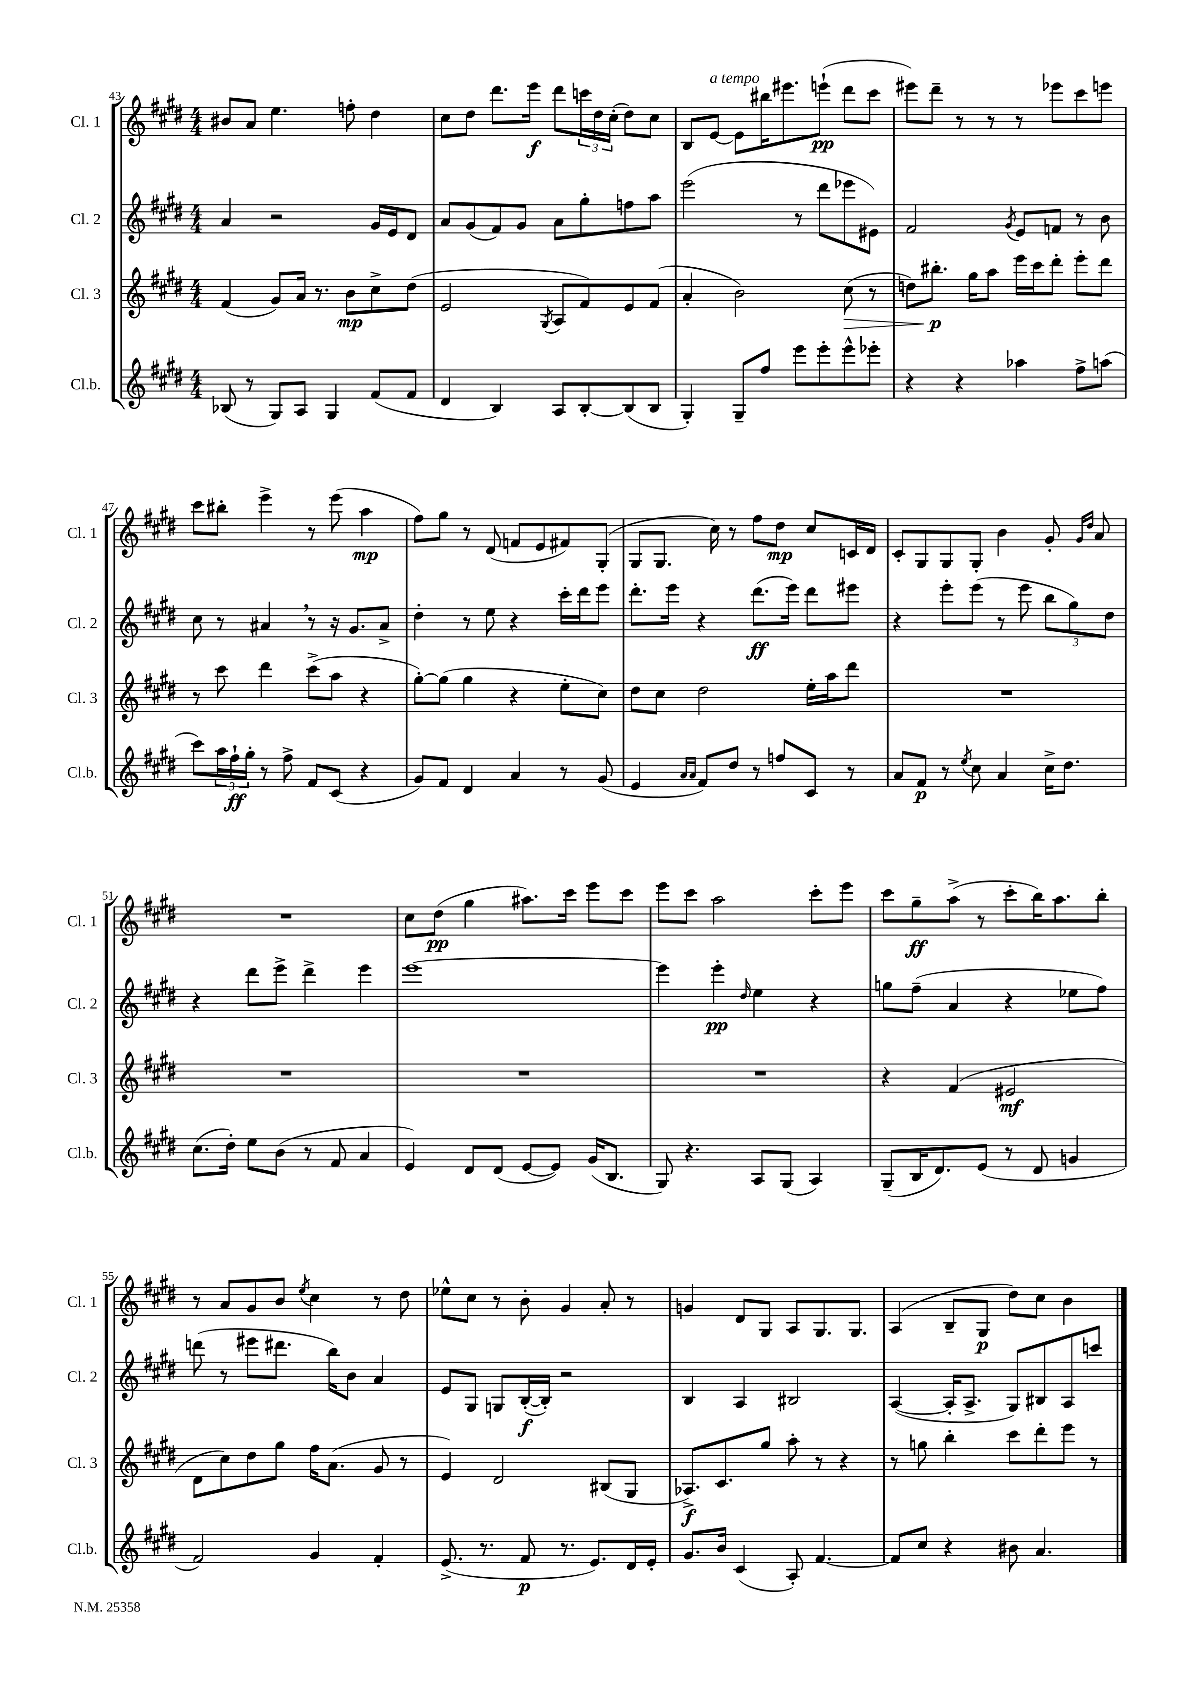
<<
\new StaffGroup <<
\new Staff = "s0" \with { instrumentName = "Cl. 1" shortInstrumentName = "Cl. 1" } {
    \clef treble \key e \major \numericTimeSignature \time 4/4
    bis'8 a'8 e''4. f''8-. dis''4 |
    cis''8 dis''8 dis'''8. e'''16\f dis'''8 \tuplet 3/2 { c'''16 dis''16 cis''16-.( } dis''8) cis''8 |
    b8 e'8~^\markup { \italic "a tempo" } e'8 bis''16 eis'''8. e'''8-!\pp( dis'''8 cis'''8 |
    eis'''8) dis'''8-- r8 r8 r8 ees'''8 cis'''8 e'''8 |
    cis'''8 bis''8-. e'''4-> r8 e'''8( a''4\mp |
    fis''8) gis''8 r8 dis'8( f'8 e'8 fis'8) gis8-.( |
    gis8 gis8. cis''16) r8 fis''8 dis''8\mp cis''8 c'16 dis'16 |
    cis'8-. gis8 gis8 gis8-. b'4 gis'8-. \grace { gis'16 dis''16 } a'8 |
    R1 |
    cis''8 dis''8\pp( gis''4 ais''8.) cis'''16 e'''8 cis'''8 |
    e'''8 cis'''8 a''2 cis'''8-. e'''8 |
    cis'''8 gis''8--\ff a''8->( r8 cis'''8-. b''16) a''8. b''8-. |
    r8 a'8 gis'8 b'8 \acciaccatura { e''8 } cis''4 r8 dis''8 |
    ees''8-^ cis''8 r8 b'8-. gis'4 a'8-. r8 |
    g'4 dis'8 gis8 a8 gis8. gis8. |
    a4( b8-- gis8\p dis''8) cis''8 b'4 \bar "|." |
}
\new Staff = "s1" \with { instrumentName = "Cl. 2" shortInstrumentName = "Cl. 2" } {
    \clef treble \key e \major \numericTimeSignature \time 4/4
    a'4 r2 gis'16 e'16 dis'8 |
    a'8 gis'8( fis'8) gis'8 a'8 gis''8-. f''8 a''8 |
    e'''2( r8 dis'''8 ees'''8 eis'8) |
    fis'2 \acciaccatura { gis'8 } e'8 f'8 r8 b'8 |
    cis''8 r8 ais'4 \breathe r8 r16 gis'8. ais'8-> |
    dis''4-. r8 e''8 r4 cis'''16-. dis'''16 e'''8 |
    dis'''8.-. e'''16 r4 dis'''8.\ff( e'''16) dis'''8 eis'''8 |
    r4 e'''8-. e'''8( r8 e'''8 \tuplet 3/2 { b''8 gis''8) dis''8 } |
    r4 dis'''8 e'''8-> dis'''4-> e'''4 |
    e'''1~ |
    e'''4 e'''4-.\pp \grace { dis''16 } e''4 r4 |
    g''8 fis''8--( a'4 r4 ees''8 fis''8) |
    d'''8( r8 eis'''8 dis'''8. b''16) b'8 a'4 |
    e'8 gis8 g8 b16~-.\f( b16-.) r2 |
    b4 a4 bis2 |
    a4~( a16-. a8.-> gis8) bis8 a8 c'''8 \bar "|." |
}
\new Staff = "s2" \with { instrumentName = "Cl. 3" shortInstrumentName = "Cl. 3" } {
    \clef treble \key e \major \numericTimeSignature \time 4/4
    fis'4( gis'8) a'16 r8. b'8\mp cis''8-> dis''8( |
    e'2 \acciaccatura { gis8 } a8 fis'8) e'8 fis'8( |
    a'4-. b'2) cis''8\>( r8 |
    d''8) bis''8.-.\p\! gis''16 a''8 e'''16 cis'''16 dis'''8-. e'''8-. dis'''8 |
    r8 cis'''8 dis'''4 cis'''8->( a''8 r4 |
    gis''8~-.) gis''8( gis''4 r4 e''8-. cis''8) |
    dis''8 cis''8 dis''2 e''16-. a''16 dis'''8 |
    R1 |
    R1 |
    R1 |
    R1 |
    r4 fis'4( eis'2\mf |
    dis'8 cis''8) dis''8 gis''8 fis''16 a'8.( gis'8 r8 |
    e'4) dis'2 bis8( gis8 |
    aes8.->\f) cis'8. gis''8 a''8-. r8 r4 |
    r8 g''8 b''4-. cis'''8 dis'''8-. e'''8 r8 \bar "|." |
}
\new Staff = "s3" \with { instrumentName = "Cl.b." shortInstrumentName = "Cl.b." } {
    \clef treble \key e \major \numericTimeSignature \time 4/4
    bes8( r8 gis8) a8 gis4 fis'8( fis'8 |
    dis'4 b4) a8 b8~-. b8( b8 |
    gis4-.) gis8-- fis''8 e'''8 e'''8-. e'''8-^ ees'''8-. |
    r4 r4 aes''4 fis''8-> a''8( |
    cis'''8) \tuplet 3/2 { a''16 fis''16-!\ff gis''16-. } r8 fis''8-> fis'8 cis'8( r4 |
    gis'8) fis'8 dis'4 a'4 r8 gis'8( |
    e'4 \grace { a'16 a'16 } fis'8) dis''8 r8 f''8 cis'8 r8 |
    a'8 fis'8\p r8 \acciaccatura { e''8 } cis''8 a'4 cis''16-> dis''8. |
    cis''8.( dis''16-.) e''8 b'8( r8 fis'8 a'4 |
    e'4) dis'8 dis'8( e'8~ e'8) gis'16( b8. |
    gis8) r4. a8 gis8( a4) |
    gis8--( b16 dis'8.) e'8( r8 dis'8 g'4 |
    fis'2) gis'4 fis'4-. |
    e'8.->( r8. fis'8\p r8. e'8.) dis'16 e'16-. |
    gis'8. b'16 cis'4( a8-.) fis'4.~ |
    fis'8 cis''8 r4 bis'8 a'4. \bar "|." |
}
>>
>>
\layout { \context { \Score currentBarNumber = #43 } }
